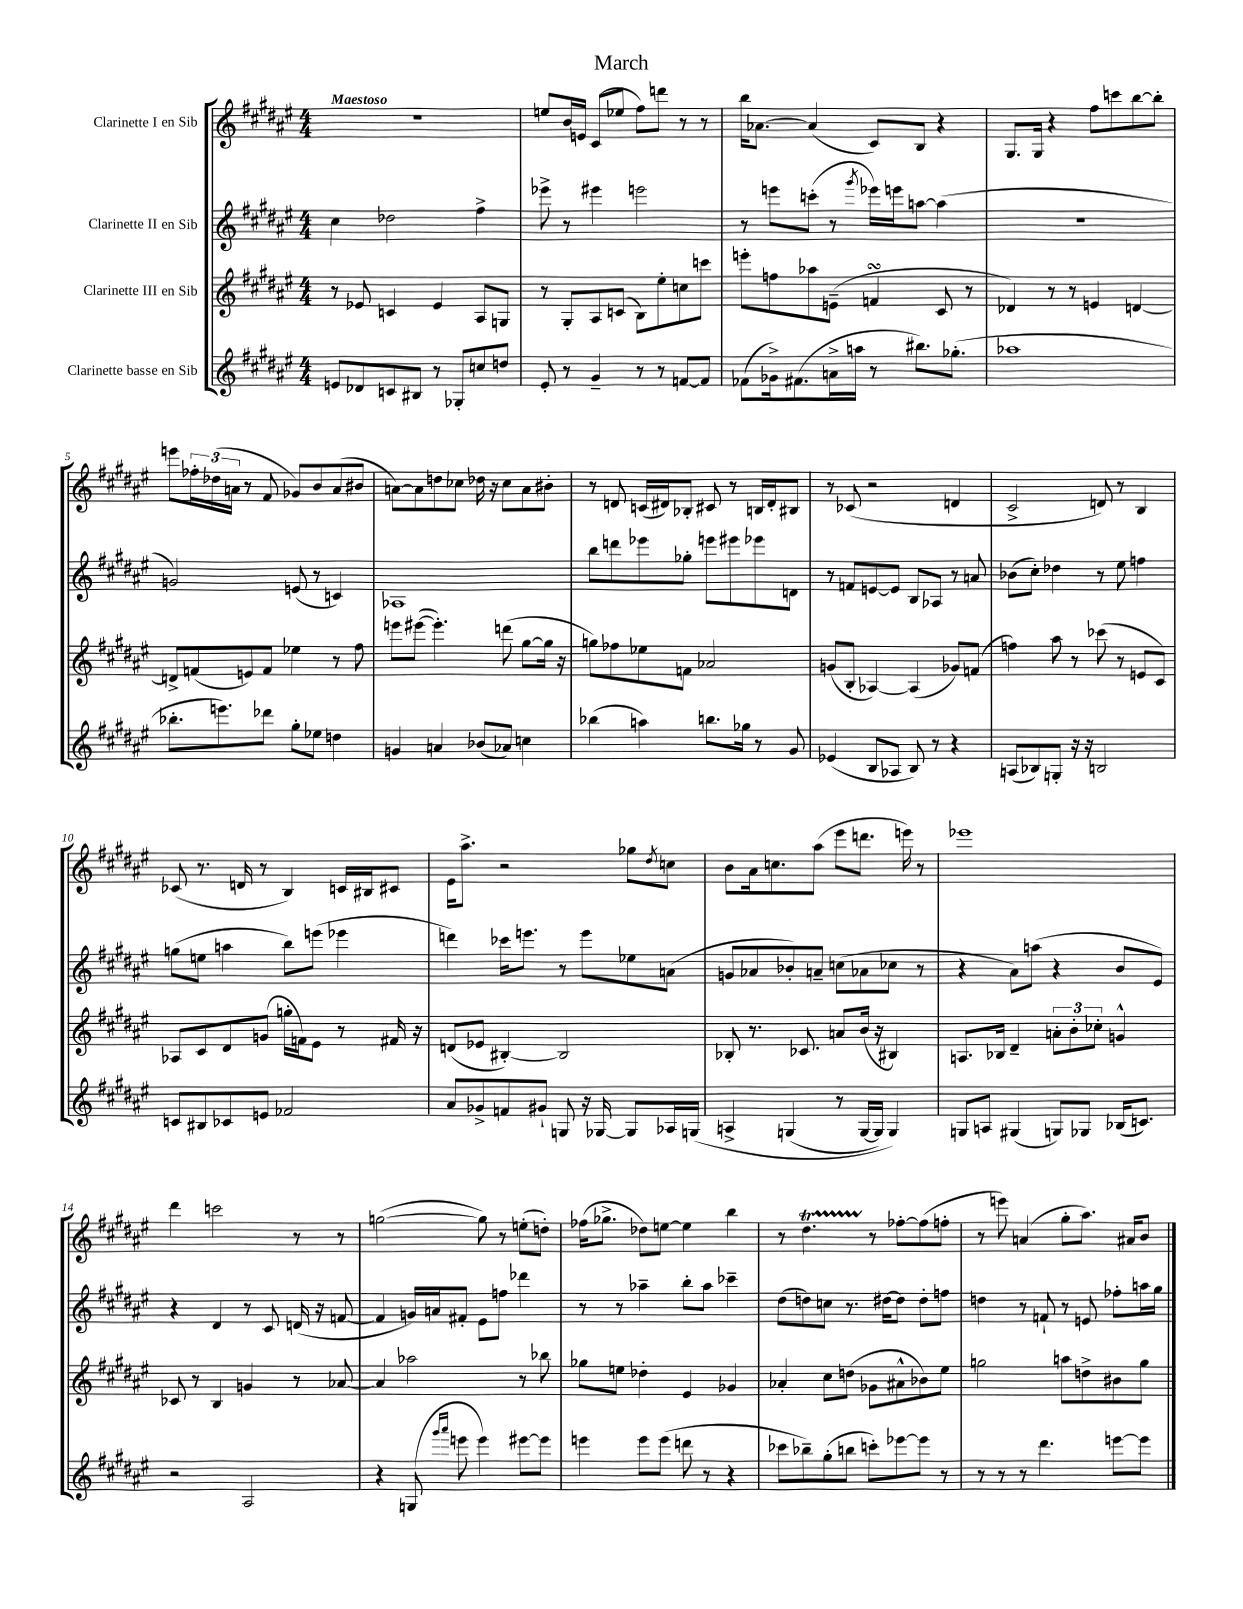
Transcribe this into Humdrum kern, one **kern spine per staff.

**kern	**kern	**kern	**kern
*staff4	*staff3	*staff2	*staff1
*clefG2	*clefG2	*clefG2	*clefG2
*k[f#c#g#d#a#e#]	*k[f#c#g#d#a#e#]	*k[f#c#g#d#a#e#]	*k[f#c#g#d#a#e#]
*M4/4	*M4/4	*M4/4	*M4/4
8e	8r	4cc#	1r
8d-	8e-	.	.
8c	4c	2dd-	.
8B#	.	.	.
8r	4e-	.	.
8G-'	.	.	.
8cc	8A#	4ff#^	.
8dd	8G	.	.
=	=	=	=
8e#'	8r	8eee-^	8ee
8r	8G#'	8r	16b
.	.	.	16e
4g#~	8A#	4eee#	(8c#
.	(8c	.	8ee-
8r	8B)	2eee	8ff#)
8r	8ee#'	.	8ddd
[8f	8cc	.	8r
8f]	8ccc	.	8r
=	=	=	=
(8f-	8eee'	8r	16bb
.	.	.	[8.a-
16g-^)	8ff	8eee	.
(8.f#	.	.	.
.	8aa-	(8ccc'	(4a-]
16a^	(8e~	8r	.
16aa	.	.	.
.	.	8qggg#	.
8r	4f	16eee-)	8c#)
.	.	16eee	.
8.bb#)	.	[8aa	8B
.	8c#	(4aa]	4r
(8.gg-'	.	.	.
.	8r	.	.
=	=	=	=
1aa-	4d-)	1r	8.G#
.	.	.	16G#
.	8r	.	4r
.	8r	.	.
.	4e	.	8ff#
.	.	.	8ccc
.	[4d	.	[8bb
.	.	.	8bb']
=	=	=	=
8.bb-'	8d^]	2g)	8eee
.	(8f	.	24ff-'
.	.	.	(24dd-
8.eee)	.	.	.
.	.	.	24a
.	8e)	.	8r
8ddd-	8f	.	8f#
8gg#'	4ee-	(8e	8g-)
8ee-	.	8r	8b
4dd	8r	4c)	(8a
.	8ff#	.	8b#
=	=	=	=
4g	8eee	1A-	[8a)
.	([8eee#	.	8a]
4a	4.eee#'])	.	8dd
.	.	.	8cc-
(8b-	.	.	16dd-
.	.	.	16r
8a-)	(8ddd	.	8cc-
4cc	[8gg#	.	8a
.	16gg#]	.	8b#'
.	16r	.	.
=	=	=	=
(4bb-	8gg)	8bb	8r
.	8ff-	8ddd	8d
4aa)	8ee-	8eee-	(16c
.	.	.	16d#)
.	8f	8gg-'	8B-'
8.bb	2a-	8eee	8c#
.	.	8eee#	8r
16gg-	.	.	.
8r	.	8eee-	16B
.	.	.	16d#'
8g#	.	8d	8B#
=	=	=	=
(4e-	(8g	8r	8r
.	8B'	8f	(8c-
8B	[4A-)	[8e	2r
8A-	.	8e]	.
8B)	(4A-]	8B	.
8r	.	8A-	.
4r	8g-)	8r	4d
.	(8f	8a	.
=	=	=	=
(8A	4ff)	(8b-	2c#^
8B-)	.	8cc#')	.
8G'	8aa#	4dd-	.
16r	8r	.	.
16r	.	.	.
2B	(8ccc-	8r	8d)
.	8r	8ee#	8r
.	8e	4ff	4B
.	8c#)	.	.
=	=	=	=
8c	8A-	(8gg	(8c-
8B#	8c#	8ee	8.r
8c-	8d#	4aa	.
.	.	.	16d
8e	(8g	.	8r
2f-	16gg'	8bb)	4B)
.	16f)	.	.
.	8e#	(8eee	.
.	8r	4eee-	16c
.	.	.	16B#
.	16f#	.	8c#
.	16r	.	.
=	=	=	=
8a#	(8d	4ddd)	16e#
.	.	.	8.aa#^
8g-^	8e-	.	.
8f	[4B#')	16ccc-	2r
.	.	8.eee	.
8g#`	.	.	.
8G	2B#]	8r	.
16r	.	8eee	.
[16G-	.	.	.
8G-]	.	8ee-	8gg-
.	.	.	8qdd#
16A-	.	(8a	8cc
&(16G	.	.	.
=	=	=	=
4A^	8B-'	8g	8b
.	8.r	8a-	16a#
.	.	.	8.cc
(4G	.	8b-')	.
.	8.c-	.	.
.	.	8a~	(8aa#
8r	8a	(8cc	8eee#
[16G	(16b	8a-	8.ddd
16G])	16r	.	.
4G&)	4B#)	8cc-	.
.	.	.	16eee)
.	.	8r	8r
=	=	=	=
8G	8.A	4r	1eee-
8A	.	.	.
.	16B-	.	.
(4G#	4d#~	8a#)	.
.	.	(8aa	.
8G)	12a'	4r	.
.	12b'	.	.
8G-	.	.	.
.	12cc-'	.	.
(16B-	4g^^	8b	.
8.c)	.	.	.
.	.	8e#)	.
=	=	=	=
2r	8c-	4r	4ddd#
.	8r	.	.
.	4B	4d#	2ccc
2A#	4g	8r	.
.	.	8c#	.
.	8r	(16d	8r
.	.	16r	.
.	[8a-	[8f	8r
=	=	=	=
4r	4a-]	4f]	([2gg
(8G	2aa-	16g)	.
.	.	16a	.
16qqggg#	.	.	.
16qqaaa#	.	.	.
8eee	.	8f#'	.
4eee)	.	8e#	8gg])
.	.	8ff	8r
[8eee#	8r	4ddd-	(8ee'
8eee#]	8bb-	.	8dd')
=	=	=	=
4eee	8gg-	8r	(16ff-
.	.	.	8.gg-^
.	8ee	8r	.
8eee	4dd-'	4aa-~	8dd-)
(8eee	.	.	[8ee
8ddd	4e#	8bb'	4ee]
8r	.	8aa-	.
4r	4g-	4ccc-~	4bb
=	=	=	=
8ccc-	4a-'	(8dd#	8r
8bb-~)	.	8dd)	4.dd#
(8gg#'	8cc#	8cc	.
8bb	(8dd	8.r	.
8ccc')	8g-	.	8r
.	.	[16dd#	.
[8eee-	8a#^^	8dd#]	[8ff-'
8eee-]	8b-)	8dd#'	(8ff-]
8r	8ee#	8ff	8ff'
=	=	=	=
8r	2gg	4dd	8r
8r	.	.	8eee)
8r	.	8r	(4a
4.ddd#	.	8f`	.
.	8aa	8r	8gg#'
.	8dd^	8e	8.aa#)
[8eee	8b#	8ff-'	.
.	.	.	16a#
8eee]	8gg	16aa	8b
.	.	16gg#	.
==	==	==	==
*-	*-	*-	*-
